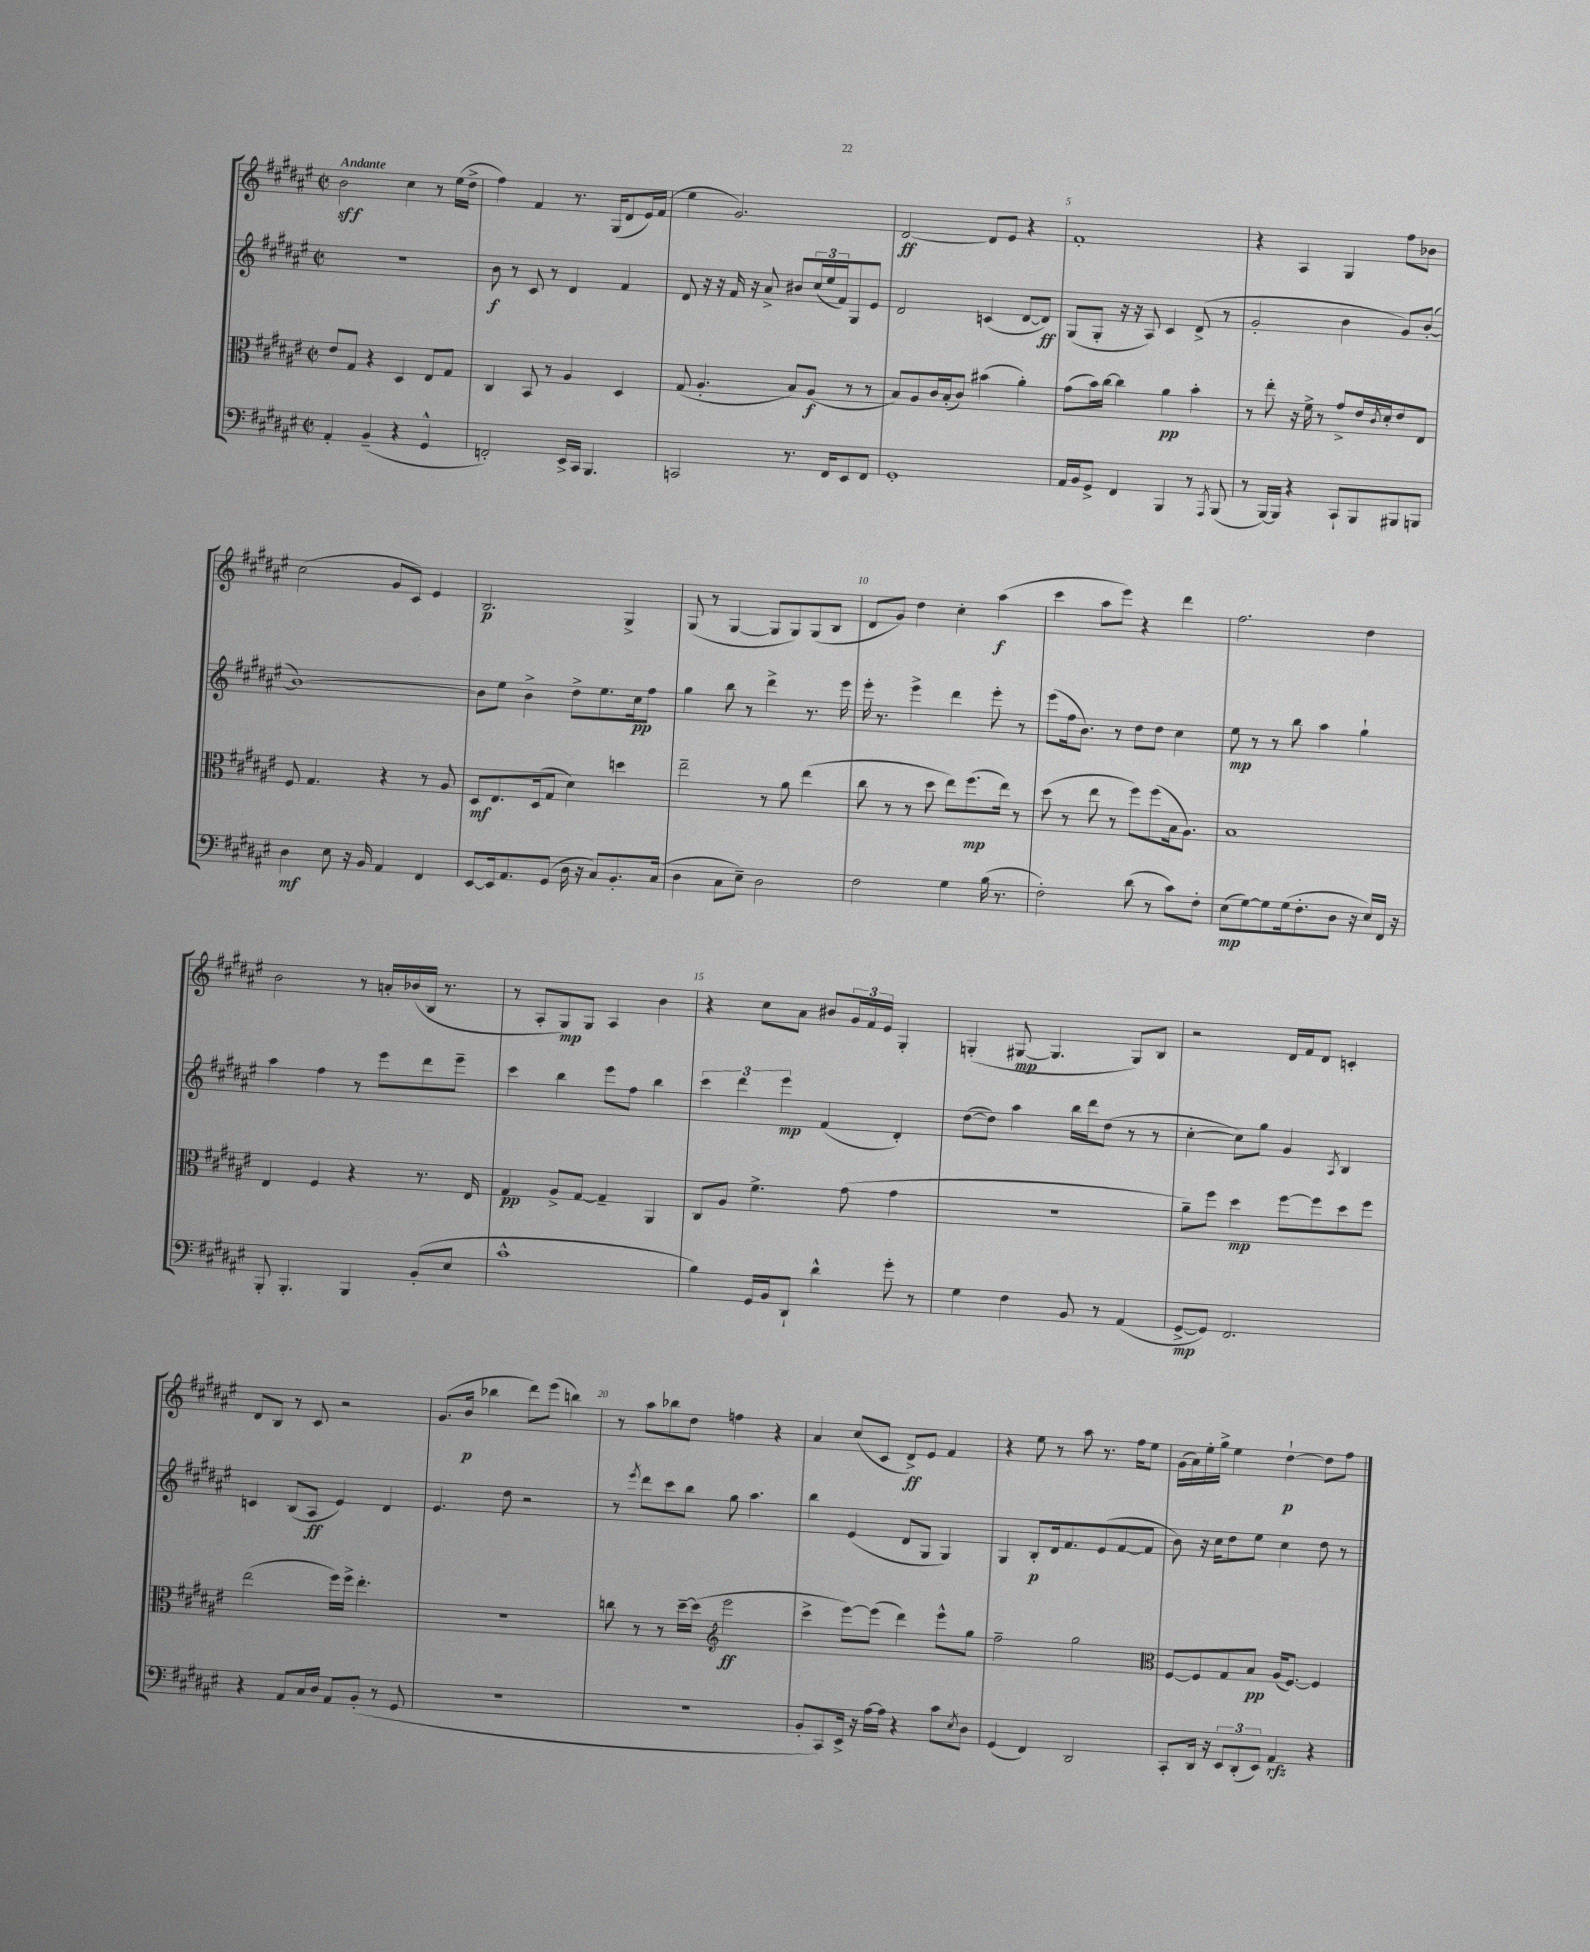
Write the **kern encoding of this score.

**kern	**dynam	**kern	**dynam	**kern	**dynam	**kern	**dynam
*part4	*part4	*part3	*part3	*part2	*part2	*part1	*part1
*staff4	*staff4	*staff3	*staff3	*staff2	*staff2	*staff1	*staff1
*clefF4	*	*clefC3	*	*clefG2	*	*clefG2	*
*k[f#c#g#d#a#e#]	*	*k[f#c#g#d#a#e#]	*	*k[f#c#g#d#a#e#]	*	*k[f#c#g#d#a#e#]	*
*M2/2	*	*M2/2	*	*M2/2	*	*M2/2	*
*met(c|)	*	*met(c|)	*	*met(c|)	*	*met(c|)	*
=1	=1	=1	=1	=1	=1	=1	=1
!	!	!	!	!	!	!LO:TX:a:B:t=Andante	!
4AA#'/	.	8e#/L	.	1r	.	2b\	sff
.	.	8G#/J	.	.	.	.	.
(4BB~/	.	4r	.	.	.	.	.
4r	.	4D#/	.	.	.	4cc#\	.
4GG#^^/	.	8E#/L	.	.	.	8r	.
.	.	8G#/J	.	.	.	(16ee#\LL	.
.	.	.	.	.	.	16dd#^\JJ	.
=2	=2	=2	=2	=2	=2	=2	=2
2FFn'/)	.	4C#/	.	8b\	f	4ff#\)	.
.	.	.	.	8r	.	.	.
.	.	8BB/	.	8c#/	.	4f#/	.
.	.	8r	.	8r	.	.	.
16EE#^/LL	.	4A#/	.	4d#/	.	8.r	.
16CC#/JJ	.	.	.	.	.	.	.
4.BBB/	.	.	.	.	.	.	.
.	.	.	.	.	.	(16G#/KL	.
.	.	4D#/	.	4f#/	.	8d#/	.
.	.	.	.	.	.	16e#/L)	.
.	.	.	.	.	.	(16f#/JJ	.
=3	=3	=3	=3	=3	=3	=3	=3
2CCn/	.	(8G#/	.	8d#/	.	4ee#\	.
.	.	4.A#'/	.	16r	.	.	.
.	.	.	.	16r	.	.	.
.	.	.	.	16f#/	.	2.g#/)	.
.	.	.	.	16r	.	.	.
.	.	.	.	8a#^/	.	.	.
8.r	.	8B/L)	.	8b#X/L	.	.	.
.	.	(8A#/J	f	(24cc#/L	.	.	.
.	.	.	.	24ee#/	.	.	.
16FF#/KL	.	.	.	.	.	.	.
.	.	.	.	24f#/J)	.	.	.
8EE#/	.	8r	.	8G#/	.	.	.
8FF#/J	.	8r	.	8e#/J	.	.	.
=4	=4	=4	=4	=4	=4	=4	=4
1GG#'	.	8B/L)	.	2d#/	.	[2d#/	ff
.	.	8A#/	.	.	.	.	.
.	.	16c#/L	.	.	.	.	.
.	.	(16B'/J	.	.	.	.	.
.	.	8c#/J)	.	.	.	.	.
.	.	(4b#X\	.	(4cn/	.	8d#/L]	.
.	.	.	.	.	.	8e#/J	.
.	.	4a#'\)	.	[8d#/L	.	4r	.
.	.	.	.	8d#/J])	ff	.	.
=5	=5	=5	=5	=5	=5	=5	=5
16AA#/LL	.	(8g#\L	.	(8G#/L	.	1f#'	.
16BB/J	.	.	.	.	.	.	.
8GG#^/J	.	16b\L)	.	8G#'/J	.	.	.
.	.	[16cc#\JJ	.	.	.	.	.
4FF#/	.	4cc#\]	.	16r	.	.	.
.	.	.	.	16r	.	.	.
.	.	.	.	8A#/)	.	.	.
4BBB/	.	4a#\	pp	4c#/	.	.	.
8r	.	4b'\	.	(8d#^/	.	.	.
8qAAA#/	.	.	.	.	.	.	.
(8BBB/	.	.	.	8r	.	.	.
=6	=6	=6	=6	=6	=6	=6	=6
8r	.	8r	.	2g#'/	.	4r	.
[16BBB/LL)	.	8ee#'\	.	.	.	.	.
16BBB/JJ]	.	.	.	.	.	.	.
4r	.	16r	.	.	.	4A#/	.
.	.	16f#^\	.	.	.	.	.
.	.	8r	.	.	.	.	.
8CC#`/L	.	8g#^/L	.	4b\	.	4G#/	.
8BBB/	.	16e#/L	.	.	.	.	.
.	.	8qc#/	.	.	.	.	.
.	.	16d#'/J	.	.	.	.	.
8BBB#X/	.	8e#/	.	8g#/L)	.	8ff#\L	.
8BBBn/J	.	8E#/J	.	([8b'/J	.	8b-X\J	.
!!LO:LB:g=z
=7	=7	=7	=7	=7	=7	=7	=7
4D#\	mf	8F#/	.	1b_)	.	(2cc#\	.
.	.	4.G#/	.	.	.	.	.
8E#\	.	.	.	.	.	.	.
16r	.	.	.	.	.	.	.
16BB/	.	.	.	.	.	.	.
4AA#/	.	4r	.	.	.	8g#/L	.
.	.	.	.	.	.	8c#/J)	.
4FF#/	.	8r	.	.	.	4e#/	.
.	.	8A#/	.	.	.	.	.
=8	=8	=8	=8	=8	=8	=8	=8
[8EE#/L	.	8D#/L	mf	8b\L]	.	2.B/	p
16EE#/k]	.	8.E#/	.	8ee#\J	.	.	.
8.AA#/	.	.	.	.	.	.	.
.	.	.	.	4b^\	.	.	.
.	.	(16D#/k	.	.	.	.	.
(8GG#/J	.	8G#/J	.	.	.	.	.
16D#\	.	4d#\)	.	8dd#^\L	.	.	.
16r	.	.	.	.	.	.	.
8C#/L)	.	.	.	8.ee#\	.	.	.
8.BB'/	.	4ddn\	.	.	.	4G#^/	.
.	.	.	.	16cc#\k	pp	.	.
.	.	.	.	8ff#\J	.	.	.
(16C#/Jk	.	.	.	.	.	.	.
=9	=9	=9	=9	=9	=9	=9	=9
4D#\	.	2ee#~\	.	4gg#\	.	(8G#/	.
.	.	.	.	.	.	8r	.
8C#\L	.	.	.	8bb\	.	[4G#/	.
8E#~\J)	.	.	.	8r	.	.	.
2D#\	.	8r	.	4ddd#^\	.	8G#/L]	.
.	.	8a#\	.	.	.	8G#/)	.
.	.	(4ee#\	.	8.r	.	(8G#/	.
.	.	.	.	.	.	8B/J	.
.	.	.	.	16eee#\	.	.	.
=10	=10	=10	=10	=10	=10	=10	=10
2F#\	.	8cc#\	.	16eee#'\	.	8d#/L	.
.	.	.	.	8.r	.	.	.
.	.	8r	.	.	.	8g#/J)	.
.	.	8r	.	4eee#^\	.	4dd#\	.
.	.	8dd#\	.	.	.	.	.
4G#\	.	8ee#\L)	.	4ddd#\	.	4cc#'\	.
.	.	(8.ff#\	mp	.	.	.	.
(16B\	.	.	.	8eee#'\	.	(4aa#\	f
8.r	.	16ee#\Jk)	.	.	.	.	.
.	.	8r	.	8r	.	.	.
=11	=11	=11	=11	=11	=11	=11	=11
2F#'\)	.	(8dd#\	.	(8eee#\L	.	4ccc#\	.
.	.	8r	.	16ff#\k	.	.	.
.	.	.	.	8.b\J)	.	.	.
.	.	8ee#\	.	.	.	8aa#\L	.
.	.	8r	.	8r	.	8eee#\J)	.
(8d#\	.	8ff#\L)	.	8dd#\L	.	4r	.
8r	.	(8ff#\	.	8dd#\J	.	.	.
8c#\L)	.	16B\k	.	4cc#\	.	4ddd#\	.
.	.	8.A#\J)	.	.	.	.	.
8F#'\J	.	.	.	.	.	.	.
=12	=12	=12	=12	=12	=12	=12	=12
(8E#\L	mp	1B	.	8ee#\	mp	2.ff#\	.
[8G#\)	.	.	.	8r	.	.	.
8G#\]	.	.	.	8r	.	.	.
(16G#\k	.	.	.	8bb\	.	.	.
8.F#'\	.	.	.	.	.	.	.
.	.	.	.	4aa#\	.	.	.
8D#\J	.	.	.	.	.	.	.
16r	.	.	.	4gg#`\	.	4dd#\	.
16E#/LL)	.	.	.	.	.	.	.
16FF#/JJ	.	.	.	.	.	.	.
16r	.	.	.	.	.	.	.
!!LO:LB:g=z
=13	=13	=13	=13	=13	=13	=13	=13
8BBB'/	.	4E#/	.	4aa#\	.	2b\	.
4.BBB'/	.	.	.	.	.	.	.
.	.	4F#/	.	4ff#\	.	.	.
4BBB/	.	4r	.	8r	.	8r	.
.	.	.	.	8eee#\L	.	16an'/LL	.
.	.	.	.	.	.	(16b-X/	.
(8BB'/L	.	8.r	.	8ddd#\	.	16B/JJ	.
.	.	.	.	.	.	8.r	.
8E#/J	.	.	.	8eee#~\J	.	.	.
.	.	16E#/	.	.	.	.	.
=14	=14	=14	=14	=14	=14	=14	=14
1c#^^	.	4G#/	pp	4ccc#\	.	8r	.
.	.	.	.	.	.	8A#'/L	.
.	.	8A#^/L	.	4bb\	.	8G#/)	mp
.	.	[8G#/J	.	.	.	8G#/J	.
.	.	4G#~/]	.	8eee#\L	.	4A#/	.
.	.	.	.	8ff#\J	.	.	.
.	.	4AA#/	.	4bb\	.	4b\	.
=15	=15	=15	=15	=15	=15	=15	=15
4B\)	.	8C#/L	.	6ccc#\	.	4r	.
.	.	8A#/J	.	.	.	.	.
.	.	.	.	6ddd#\	.	.	.
16GG#/LL	.	4.f#^\	.	.	.	8cc#\L	.
16BB/J	.	.	.	.	.	.	.
.	.	.	.	6eee#\	mp	.	.
8DD#`/J	.	.	.	.	.	8a#\J	.
4d#^^\	.	.	.	(4f#/	.	8b#X/L	.
.	.	(8g#\	.	.	.	24g#/L	.
.	.	.	.	.	.	24f#/	.
.	.	.	.	.	.	24e#/JJ	.
8g#'\	.	4g#\	.	4d#'/)	.	4G#'/	.
8r	.	.	.	.	.	.	.
=16	=16	=16	=16	=16	=16	=16	=16
4G#\	.	1r	.	([8dd#\L	.	(4Gn'/	.
.	.	.	.	8dd#\J])	.	.	.
4F#\	.	.	.	4aa#\	.	[8G#X/	mp
.	.	.	.	.	.	4.G#/]	.
8BB/	.	.	.	16bb\LL	.	.	.
.	.	.	.	16ddd#\J	.	.	.
8r	.	.	.	(8dd#\J	.	.	.
(4AA#/	.	.	.	8r	.	8G#/L)	.
.	.	.	.	8r	.	8B/J	.
=17	=17	=17	=17	=17	=17	=17	=17
[8GG#^/L	mp	8a#~\L)	.	[4cc#'\	.	2r	.
8GG#/J])	.	8ff#\J	.	.	.	.	.
2.FF#/	.	4dd#\	mp	8cc#\L])	.	.	.
.	.	.	.	8gg#\J	.	.	.
.	.	[8ff#\L	.	4g#/	.	16d#/LL	.
.	.	.	.	.	.	16f#/J	.
.	.	8ff#\]	.	.	.	8d#/J	.
.	.	.	.	8qA#/	.	.	.
.	.	8dd#\	.	4B/	.	4cn'/	.
.	.	8ff#\J	.	.	.	.	.
!!LO:LB:g=z
=18	=18	=18	=18	=18	=18	=18	=18
4r	.	(2ee#\	.	4cn/	.	8d#/L	.
.	.	.	.	.	.	8B/J	.
8AA#/L	.	.	.	(8B/L	.	8r	.
16C#/L	.	.	.	8A#/J	ff	8c#/	.
16D#/JJ	.	.	.	.	.	.	.
8AA#/L	.	16ff#\LL)	.	4e#/)	.	2r	.
.	.	16ff#^\JJ	.	.	.	.	.
(8BB'/J	.	4.ee#'\	.	.	.	.	.
8r	.	.	.	4d#/	.	.	.
8GG#/	.	.	.	.	.	.	.
=19	=19	=19	=19	=19	=19	=19	=19
1r	.	1r	.	4.e#/	.	(8.g#/L	.
.	.	.	.	.	.	16b/Jk	p
.	.	.	.	.	.	4bb-X\	.
.	.	.	.	8dd#\	.	.	.
.	.	.	.	2r	.	8ddd#\L)	.
.	.	.	.	.	.	(8eee#\J	.
.	.	.	.	.	.	4bbn\)	.
=20	=20	=20	=20	=20	=20	=20	=20
1r	.	8ccn\	.	8r	.	8r	.
.	.	.	.	8qeee#/	.	.	.
.	.	8r	.	8ddd#\L	.	8aa#\L	.
.	.	8r	.	8ccc#\	.	8bb-X\	.
.	.	[16dd#~\LL	.	8bb\J	.	8dd#\J	.
.	.	(16dd#\JJ]	.	.	.	.	.
*	*	*clefG2	*	*	*	*	*
.	.	2eee#\	ff	8gg#\	.	4ffn\	.
.	.	.	.	4.aa#\	.	.	.
.	.	.	.	.	.	4r	.
=21	=21	=21	=21	=21	=21	=21	=21
8BB'/L	.	4ccc#^\	.	4bb\	.	4a#/	.
8CC#/)	.	.	.	.	.	.	.
16EE#^/Jk	.	[8eee#\L)	.	(4e#/	.	(8cc#/L	.
16r	.	.	.	.	.	.	.
[16A#\LL	.	(8eee#\J]	.	.	.	8c#/J	.
16A#\JJ]	.	.	.	.	.	.	.
4r	.	4ddd#\)	.	8d#/L	.	8d#^/L)	ff
.	.	.	.	8G#/J	.	8e#/J	.
8c#\L	.	8eee#^^\L	.	4G#/)	.	4f#/	.
8qE#/	.	.	.	.	.	.	.
8D#\J	.	8gg#\J	.	.	.	.	.
=22	=22	=22	=22	=22	=22	=22	=22
(4GG#/	.	2ff#~\	.	4G#/	.	4r	.
4FF#/)	.	.	.	8B'/L	p	8ee#\	.
.	.	.	.	16d#/k	.	8r	.
.	.	.	.	8.f#/	.	.	.
2DD#/	.	2gg#\	.	.	.	8aa#\	.
.	.	.	.	(8e#/	.	8.r	.
.	.	.	.	[8f#/	.	.	.
.	.	.	.	.	.	16ff#\KL	.
.	.	.	.	8f#/J]	.	8ee#\J	.
=23	=23	=23	=23	=23	=23	=23	=23
*	*	*clefC3	*	*	*	*	*
8CC#'/L	.	[8F#/L	.	8b\)	.	(16g#\LL	.
.	.	.	.	.	.	16a#\)	.
16DD#/Jk	.	8F#/]	.	16r	.	16ee#'\	.
16r	.	.	.	16cc#\KL	.	16gg#^\JJ	.
12EE#/L	.	8G#/	.	8dd#\	.	4ee#\	.
(12DD#'/	.	.	.	.	.	.	.
.	.	8B/J	pp	8ee#\J	.	.	.
12EE#/J)	.	.	.	.	.	.	.
4AA#/	rfz	(16A#/KL	.	4cc#\	.	[4dd#`\	p
.	.	[8.F#/J)	.	.	.	.	.
4r	.	4F#/]	.	8dd#\	.	8dd#\L]	.
.	.	.	.	8r	.	8ff#\J	.
==	==	==	==	==	==	==	==
*-	*-	*-	*-	*-	*-	*-	*-
